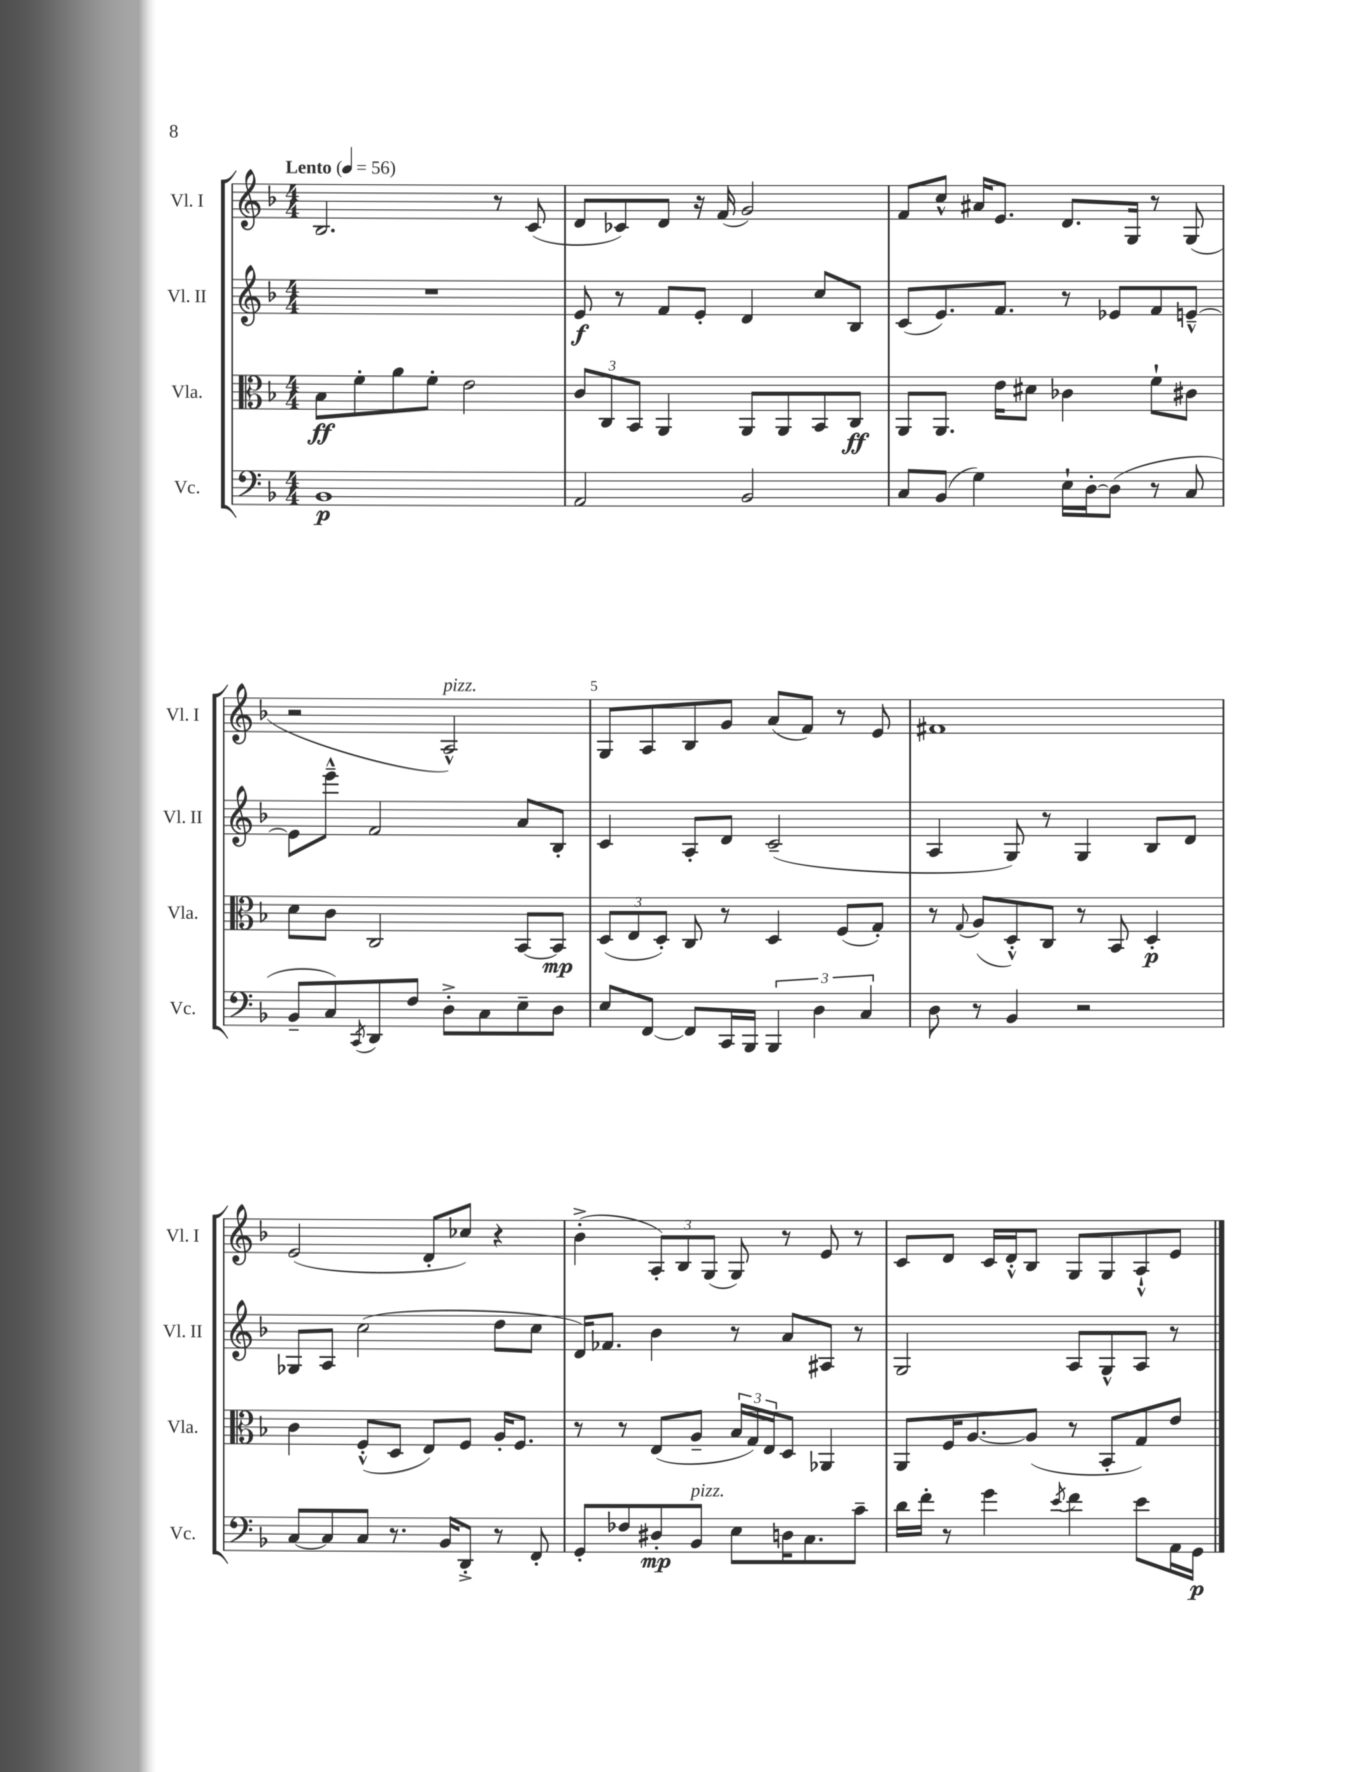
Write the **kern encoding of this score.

**kern	**dynam	**kern	**dynam	**kern	**dynam	**kern
*part4	*part4	*part3	*part3	*part2	*part2	*part1
*staff4	*staff4	*staff3	*staff3	*staff2	*staff2	*staff1
*I"Vc.	*	*I"Vla.	*	*I"Vl. II	*	*I"Vl. I
*I'Vc.	*	*I'Vla.	*	*I'Vl. II	*	*I'Vl. I
*clefF4	*	*clefC3	*	*clefG2	*	*clefG2
*k[b-]	*	*k[b-]	*	*k[b-]	*	*k[b-]
*M4/4	*	*M4/4	*	*M4/4	*	*M4/4
*MM56	*	*MM56	*	*MM56	*	*MM56
=1	=1	=1	=1	=1	=1	=1
!	!	!	!	!	!	!LO:TX:a:B:t=Lento
1BB-	p	8B-\L	ff	1r	.	2.B-/
.	.	8f'\	.	.	.	.
.	.	8a\	.	.	.	.
.	.	8f'\J	.	.	.	.
.	.	2e\	.	.	.	.
.	.	.	.	.	.	8r
.	.	.	.	.	.	(8c/
=2	=2	=2	=2	=2	=2	=2
2AA/	.	12c/L	.	8e/	f	8d/L
.	.	12C/	.	.	.	.
.	.	.	.	8r	.	8c-X/)
.	.	12BB-/J	.	.	.	.
.	.	4AA/	.	8f/L	.	8d/J
.	.	.	.	8e'/J	.	16r
.	.	.	.	.	.	(16f/
2BB-/	.	8AA/L	.	4d/	.	2g/)
.	.	8AA/	.	.	.	.
.	.	8BB-/	.	8cc/L	.	.
.	.	8C/J	ff	8B-/J	.	.
=3	=3	=3	=3	=3	=3	=3
8C/L	.	8AA/L	.	(8c/L	.	8f/L
(8BB-/J	.	8.AA/J	.	8.e/)	.	8cc^^/J
4G\)	.	.	.	.	.	16a#X/KL
.	.	16e\KL	.	8.f/J	.	8.e/J
.	.	8d#X\J	.	.	.	.
16E`\LL	.	4c-X\	.	8r	.	8.d/L
[16D'\J	.	.	.	.	.	.
(8D\J]	.	.	.	8e-X/L	.	.
.	.	.	.	.	.	16G/Jk
8r	.	8f`\L	.	8f/	.	8r
8C/	.	8c#X\J	.	[8en~^^/J	.	(8G/
!!LO:LB:g=z
=4	=4	=4	=4	=4	=4	=4
8BB-~/L	.	8d\L	.	8e\L]	.	2r
8C/)	.	8c\J	.	8eee~^^\J	.	.
8qCC/	.	.	.	.	.	.
8DD/	.	2C/	.	2f/	.	.
8F/J	.	.	.	.	.	.
!	!	!	!	!	!	!LO:TX:a:i:t=pizz.
8D'^\L	.	.	.	.	.	2A^^/)
8C\	.	.	.	.	.	.
8E~\	.	[8BB-/L	.	8a/L	.	.
8D\J	.	8BB-/J]	mp	8B-'/J	.	.
=5	=5	=5	=5	=5	=5	=5
8E/L	.	(12D/L	.	4c/	.	8G/L
.	.	12E/	.	.	.	.
[8FF/J	.	.	.	.	.	8A/
.	.	12D'/J)	.	.	.	.
8FF/L]	.	8C/	.	8A'/L	.	8B-/
16CC/L	.	8r	.	8d/J	.	8g/J
16BBB-/JJ	.	.	.	.	.	.
6BBB-/	.	4D/	.	(2c~/	.	(8a/L
.	.	.	.	.	.	8f/J)
6D\	.	.	.	.	.	.
.	.	(8F/L	.	.	.	8r
6C/	.	.	.	.	.	.
.	.	8G'/J)	.	.	.	8e/
=6	=6	=6	=6	=6	=6	=6
8D\	.	8r	.	4A/	.	1f#X
.	.	8qqG/	.	.	.	.
8r	.	(8A/L	.	.	.	.
4BB-/	.	8D'^^/)	.	8G/)	.	.
.	.	8C/J	.	8r	.	.
2r	.	8r	.	4G/	.	.
.	.	8BB-/	.	.	.	.
.	.	4D'/	p	8B-/L	.	.
.	.	.	.	8d/J	.	.
!!LO:LB:g=z
=7	=7	=7	=7	=7	=7	=7
[8C/L	.	4c\	.	8G-X/L	.	(2e/
8C/]	.	.	.	8A/J	.	.
8C/J	.	(8F'^^/L	.	(2cc\	.	.
8.r	.	8D/J	.	.	.	.
.	.	8E/L)	.	.	.	8d'/L
16BB-/KL	.	.	.	.	.	.
8DD'^/J	.	8F/J	.	.	.	8cc-X/J)
8r	.	16A'/KL	.	8dd\L	.	4r
.	.	8.F/J	.	.	.	.
8FF'/	.	.	.	8cc\J	.	.
=8	=8	=8	=8	=8	=8	=8
8GG'/L	.	8r	.	16d/KL)	.	(4b-'^\
.	.	.	.	8.f-X/J	.	.
8F-X/	.	8r	.	.	.	.
8D#X'/	mp	(8E/L	.	4b-\	.	12A'/L)
.	.	.	.	.	.	12B-/
!LO:TX:a:i:t=pizz.	!	!	!	!	!	!
8BB-/J	.	8A~/J	.	.	.	.
.	.	.	.	.	.	(12G/J
8E\L	.	24B-/LL	.	8r	.	8G/)
.	.	24G/)	.	.	.	.
.	.	24E/J	.	.	.	.
16Dn\K	.	8D/J	.	8a/L	.	8r
8.C\	.	.	.	.	.	.
.	.	4AA-X/	.	8A#X/J	.	8e/
8c~\J	.	.	.	8r	.	8r
=9	=9	=9	=9	=9	=9	=9
16d\LL	.	8AA/L	.	2G/	.	8c/L
16f'\JJ	.	.	.	.	.	.
8r	.	16F/K	.	.	.	8d/J
.	.	[8.A/	.	.	.	.
4g\	.	.	.	.	.	16c/LL
.	.	.	.	.	.	16d'^^/J
.	.	(8A/J]	.	.	.	8B-/J
8qe/	.	.	.	.	.	.
4f\	.	8r	.	8A/L	.	8G/L
.	.	8BB-'/L	.	8G^^/	.	8G/
8e\L	.	8G/)	.	8A/J	.	8A`^^/
16AA\L	.	8e/J	.	8r	.	8e/J
16GG\JJ	p	.	.	.	.	.
==	==	==	==	==	==	==
*-	*-	*-	*-	*-	*-	*-
